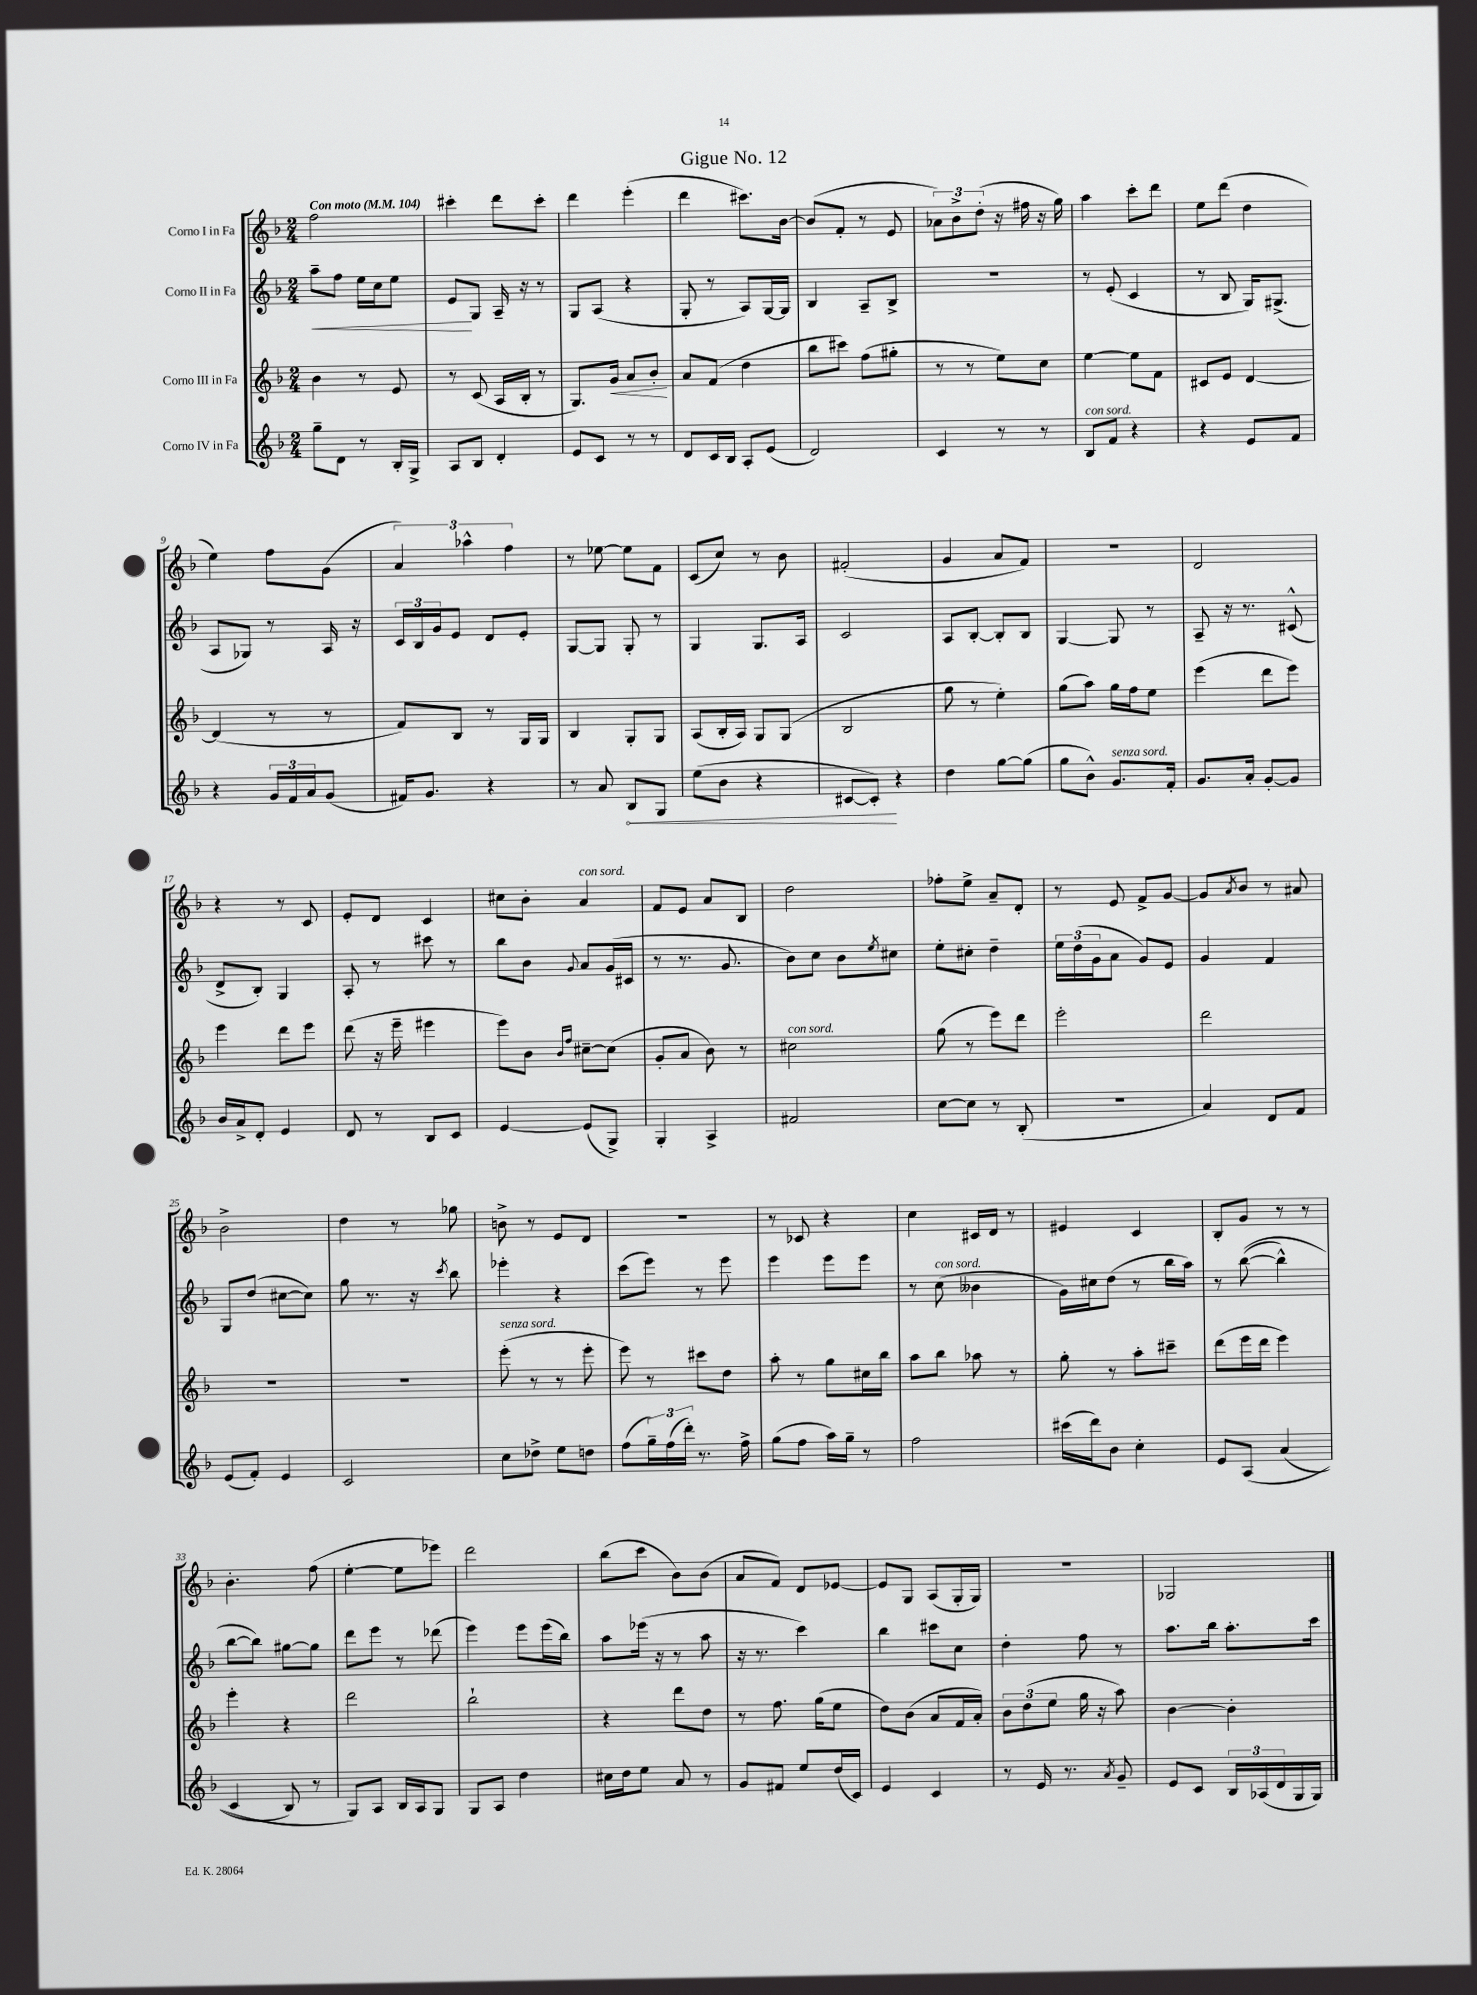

**kern	**dynam	**kern	**dynam	**kern	**dynam	**kern
*part4	*part4	*part3	*part3	*part2	*part2	*part1
*staff4	*staff4	*staff3	*staff3	*staff2	*staff2	*staff1
*I"Corno IV in Fa	*	*I"Corno III in Fa	*	*I"Corno II in Fa	*	*I"Corno I in Fa
*clefG2	*	*clefG2	*	*clefG2	*	*clefG2
*k[b-]	*	*k[b-]	*	*k[b-]	*	*k[b-]
*M2/4	*	*M2/4	*	*M2/4	*	*M2/4
*MM104	*	*MM104	*	*MM104	*	*MM104
=1	=1	=1	=1	=1	=1	=1
!	!	!	!	!	!	!LO:TX:a:B:t=Con moto
!	!	!	!	!	!LO:HP:b	!
8gg~\L	.	4b-\	.	8aa~\L	<	2ff\
8d\J	.	.	.	8ff\J	.	.
8r	.	8r	.	16ee\LL	.	.
.	.	.	.	16cc\J	.	.
16B-'/LL	.	8e/	.	8ee\J	.	.
16G^/JJ	.	.	.	.	.	.
=2	=2	=2	=2	=2	=2	=2
8A/L	.	8r	.	8e/L	.	4ccc#X'\
8B-/J	.	(8c/	.	8G/J	[	.
4d'/	.	16A/LL	.	16A~/	.	8ddd\L
.	.	16B-'/JJ	.	16r	.	.
.	.	8r	.	8r	.	8ccc#'\J
=3	=3	=3	=3	=3	=3	=3
8e/L	.	8.G/L)	.	8G/L	.	4ddd\
8c/J	.	.	.	(8A/J	.	.
!	!	!	!LO:HP:b	!	!	!
.	.	16g/Jk	<	.	.	.
8r	.	8a/L	.	4r	.	(4eee'\
8r	.	8b-'/J	.	.	.	.
.	.	.	[	.	.	.
=4	=4	=4	=4	=4	=4	=4
8d/L	.	8a/L	.	8G'/	.	4ddd\
16c/L	.	(8f/J	.	8r	.	.
16B-/JJ	.	.	.	.	.	.
8A'/L	.	4dd\	.	8A/L)	.	8.ccc#X\L)
(8e/J	.	.	.	[16G/L	.	.
.	.	.	.	16G/JJ]	.	[16b-\Jk
=5	=5	=5	=5	=5	=5	=5
2d/)	.	8bb-\L	.	4B-/	.	(8b-/L]
.	.	8ccc#X\J)	.	.	.	8f'/J
.	.	(8ff\L	.	8A~/L	.	8r
.	.	8gg#X'\J	.	8B-^/J	.	8e/
=6	=6	=6	=6	=6	=6	=6
4c/	.	8r	.	2r	.	12a-X\L)
.	.	.	.	.	.	12b-^\
.	.	8r	.	.	.	.
.	.	.	.	.	.	(12dd'\J
8r	.	8ee\L)	.	.	.	16r
.	.	.	.	.	.	16ff#X\
8r	.	8cc\J	.	.	.	16r
.	.	.	.	.	.	16gg\)
=7	=7	=7	=7	=7	=7	=7
!LO:TX:a:i:t=con sord.	!	!	!	!	!	!
8B-/L	.	[4ee\	.	8r	.	4aa\
8f/J	.	.	.	(8e'/	.	.
4r	.	8ee\L]	.	4c/	.	8ccc'\L
.	.	8f\J	.	.	.	8ddd\J
=8	=8	=8	=8	=8	=8	=8
4r	.	8c#X/L	.	8r	.	8ee\L
.	.	8e/J	.	8B-/	.	(8ddd\J
8e/L	.	[4d/	.	16G/KL)	.	4dd\
.	.	.	.	(8.G#X^/J	.	.
8f/J	.	.	.	.	.	.
!!LO:LB:g=z
=9	=9	=9	=9	=9	=9	=9
4r	.	(4d/]	.	8A/L	.	4ee\)
.	.	.	.	8G-X/J)	.	.
24g/LL	.	8r	.	8r	.	8ff\L
24f/	.	.	.	.	.	.
24a/J	.	.	.	.	.	.
(8g/J	.	8r	.	16A/	.	(8g\J
.	.	.	.	16r	.	.
=10	=10	=10	=10	=10	=10	=10
16f#X/KL)	.	8f/L)	.	24c/LL	.	6a/)
.	.	.	.	24B-/	.	.
8.g/J	.	.	.	.	.	.
.	.	.	.	24g/J	.	.
.	.	8B-/J	.	8e/J	.	.
.	.	.	.	.	.	6aa-X^^\
4r	.	8r	.	8d/L	.	.
.	.	.	.	.	.	6ff\
.	.	16G/LL	.	8e'/J	.	.
.	.	16G/JJ	.	.	.	.
=11	=11	=11	=11	=11	=11	=11
8r	.	4B-/	.	[8G/L	.	8r
8a/	.	.	.	8G/J]	.	[8ee-X\
!	!LO:HP:b	!	!	!	!	!
8B-/L	<	8G'/L	.	8G'/	.	8ee-\L]
8G/J	.	8G/J	.	8r	.	8f\J
=12	=12	=12	=12	=12	=12	=12
(8ee\L	.	(8A/L	.	4G/	.	(8c/L
8b-\J	.	16B-'/L	.	.	.	8cc/J)
.	.	16A/JJ)	.	.	.	.
4r	.	8G/L	.	8.G/L	.	8r
.	.	(8G/J	.	.	.	8b-\
.	.	.	.	16A/Jk	.	.
=13	=13	=13	=13	=13	=13	=13
[8c#X/L	.	2B-/	.	2c/	.	(2f#X'/
8c#'/J])	.	.	.	.	.	.
4r	[	.	.	.	.	.
=14	=14	=14	=14	=14	=14	=14
4dd\	.	8gg\	.	8A/L	.	4g/
.	.	8r	.	[8B-'/J	.	.
[8gg\L	.	4ee'\)	.	8B-'/L]	.	8a/L
(8gg\J]	.	.	.	8B-/J	.	8f/J)
=15	=15	=15	=15	=15	=15	=15
8gg\L	.	(8gg\L	.	[4G/	.	2r
8b-^^\J)	.	8aa\J)	.	.	.	.
!LO:TX:a:i:t=senza sord.	!	!	!	!	!	!
8.g/L	.	16gg\LL	.	8G/]	.	.
.	.	16ff\J	.	.	.	.
.	.	8ee\J	.	8r	.	.
16f'/Jk	.	.	.	.	.	.
=16	=16	=16	=16	=16	=16	=16
8.g/L	.	(4eee\	.	8A~/	.	2d/
.	.	.	.	16r	.	.
16a'/Jk	.	.	.	8.r	.	.
[8g'/L	.	8ddd\L	.	.	.	.
8g/J]	.	8eee\J)	.	(8c#X^^/	.	.
!!LO:LB:g=z
=17	=17	=17	=17	=17	=17	=17
16b-/LL	.	4eee\	.	8d^/L	.	4r
16a^/J	.	.	.	.	.	.
8d'/J	.	.	.	8B-'/J)	.	.
4e/	.	8ddd\L	.	4G/	.	8r
.	.	8eee\J	.	.	.	8c/
=18	=18	=18	=18	=18	=18	=18
8d/	.	(8ddd\	.	8A'/	.	8e'/L
8r	.	16r	.	8r	.	8d/J
.	.	16eee~\	.	.	.	.
8B-/L	.	4eee#X\	.	8ccc#X\	.	4c/
8c/J	.	.	.	8r	.	.
=19	=19	=19	=19	=19	=19	=19
[4e/	.	8eee\L)	.	8bb-\L	.	8cc#X\L
.	.	8b-\J	.	8b-\J	.	8b-'\J
.	.	16qqb-/LL	.	.	.	.
.	.	16qqff/JJ	.	8qqg/	.	.
!	!	!	!	!	!	!LO:TX:a:i:t=con sord.
(8e/L]	.	[8cc#X~\L	.	8a/L	.	4a/
8G^/J)	.	(8cc#\J]	.	(16g/L	.	.
.	.	.	.	16c#X/JJ	.	.
=20	=20	=20	=20	=20	=20	=20
4G'/	.	8g'/L	.	8r	.	8f/L
.	.	8a/J	.	8.r	.	8e/J
4A^/	.	8b-\)	.	.	.	8a/L
.	.	.	.	8.g/	.	.
.	.	8r	.	.	.	8B-/J
=21	=21	=21	=21	=21	=21	=21
!	!	!LO:TX:a:i:t=con sord.	!	!	!	!
2f#X/	.	2cc#X\	.	8b-\L)	.	2dd\
.	.	.	.	8cc\J	.	.
.	.	.	.	8b-\L	.	.
.	.	.	.	8qee/	.	.
.	.	.	.	8cc#X\J	.	.
=22	=22	=22	=22	=22	=22	=22
[8cc\L	.	(8gg\	.	8ee'\L	.	8ff-X'\L
8cc\J]	.	8r	.	8cc#X'\J	.	8ee^\J
8r	.	8eee\L)	.	4dd~\	.	8a~/L
(8B-'/	.	8ddd\J	.	.	.	8d'/J
=23	=23	=23	=23	=23	=23	=23
2r	.	2eee'\	.	24ee\LL	.	8r
.	.	.	.	(24dd\	.	.
.	.	.	.	24g\J	.	.
.	.	.	.	8a\J	.	8e/
.	.	.	.	8g/L)	.	8f^/L
.	.	.	.	8e/J	.	[8g/J
=24	=24	=24	=24	=24	=24	=24
4a/)	.	2ddd\	.	4g/	.	8g/L]
.	.	.	.	.	.	8qa/
.	.	.	.	.	.	8b-/J
8d/L	.	.	.	4f/	.	8r
8f/J	.	.	.	.	.	8a#X/
!!LO:LB:g=z
=25	=25	=25	=25	=25	=25	=25
(8e/L	.	2r	.	8G/L	.	2b-^\
8f'/J)	.	.	.	(8dd/J	.	.
4e/	.	.	.	[8cc#X\L	.	.
.	.	.	.	8cc#\J])	.	.
=26	=26	=26	=26	=26	=26	=26
2c/	.	2r	.	8gg\	.	4dd\
.	.	.	.	8.r	.	.
.	.	.	.	.	.	8r
.	.	.	.	16r	.	.
.	.	.	.	8qccc/	.	.
.	.	.	.	8bb-\	.	8gg-X\
=27	=27	=27	=27	=27	=27	=27
!	!	!LO:TX:a:i:t=senza sord.	!	!	!	!
8cc\L	.	(8eee'\	.	4eee-X'\	.	8bn^\
8dd-X^\J	.	8r	.	.	.	8r
8ee\L	.	8r	.	4r	.	8e/L
8ddn\J	.	8eee'\	.	.	.	8d/J
=28	=28	=28	=28	=28	=28	=28
(8ff\L	.	8eee\)	.	(8ccc\L	.	2r
24gg~\L)	.	8r	.	8eee\J)	.	.
(24ff\	.	.	.	.	.	.
24ddd'\JJ)	.	.	.	.	.	.
8.r	.	8ccc#X\L	.	8r	.	.
.	.	8dd\J	.	8eee\	.	.
16ff^\	.	.	.	.	.	.
=29	=29	=29	=29	=29	=29	=29
(8gg\L	.	8aa'\	.	4eee\	.	8r
8ff\J	.	8r	.	.	.	8c-X/
16aa\LL)	.	8gg\L	.	8eee\L	.	4r
16gg~\JJ	.	.	.	.	.	.
8r	.	16cc#X\L	.	8eee\J	.	.
.	.	16bb-\JJ	.	.	.	.
=30	=30	=30	=30	=30	=30	=30
2ff\	.	8aa\L	.	8r	.	4cc\
!	!	!	!	!LO:TX:a:i:t=con sord.	!	!
.	.	8bb-\J	.	(8cc\	.	.
.	.	8aa-X\	.	4b--X\	.	16c#X/LL
.	.	.	.	.	.	16d/JJ
.	.	8r	.	.	.	8r
=31	=31	=31	=31	=31	=31	=31
(16ccc#X\LL	.	8gg'\	.	16g\LL)	.	4e#X/
16ddd\J)	.	.	.	16cc#X\J	.	.
8b-\J	.	8r	.	(8dd\J	.	.
4cc'\	.	8aa'\L	.	8r	.	4c/
.	.	8ccc#X~\J	.	16bb-\LL	.	.
.	.	.	.	16aa\JJ)	.	.
=32	=32	=32	=32	=32	=32	=32
8e/L	.	(8ddd\L	.	8r	.	8B-'/L
(8A/J	.	16eee\L	.	(([8bb-\	.	8g/J
.	.	16ddd\JJ	.	.	.	.
(4a/	.	4eee\)	.	4bb-^^\])	.	8r
.	.	.	.	.	.	8r
!!LO:LB:g=z
=33	=33	=33	=33	=33	=33	=33
4c/	.	4eee'\	.	[8bb-\L	.	4.b-'\
.	.	.	.	8bb-\J])	.	.
8B-/)	.	4r	.	[8gg#X\L	.	.
8r	.	.	.	8gg#\J]	.	(8ff\
=34	=34	=34	=34	=34	=34	=34
8G/L)	.	2ddd\	.	8ddd\L	.	[4ee'\
8A/J	.	.	.	8eee\J	.	.
16B-/LL	.	.	.	8r	.	8ee\L]
16A/J	.	.	.	.	.	.
8G/J	.	.	.	(8ddd-X\	.	8eee-X\J)
=35	=35	=35	=35	=35	=35	=35
8G/L	.	2bb-`\	.	4eee\)	.	2ddd\
8A/J	.	.	.	.	.	.
4dd\	.	.	.	8eee\L	.	.
.	.	.	.	(16eee\L	.	.
.	.	.	.	16bb-\JJ)	.	.
=36	=36	=36	=36	=36	=36	=36
16cc#X\LL	.	4r	.	8aa\L	.	(8bb-\L
16dd\J	.	.	.	.	.	.
8ee\J	.	.	.	(16eee-X\Jk	.	8ccc\J
.	.	.	.	16r	.	.
8a/	.	8ddd\L	.	8r	.	8b-\L)
8r	.	8dd\J	.	8aa\	.	(8b-\J
=37	=37	=37	=37	=37	=37	=37
8g/L	.	8r	.	16r	.	8a/L
.	.	.	.	8.r	.	.
8f#X/J	.	8.ff\	.	.	.	8f/J)
8ee/L	.	.	.	4ccc\)	.	8d/L
.	.	(16gg\KL	.	.	.	.
(16dd/L	.	8ee\J	.	.	.	[8e-X/J
16c/JJ)	.	.	.	.	.	.
=38	=38	=38	=38	=38	=38	=38
4e/	.	8dd\L)	.	4bb-\	.	8e-/L]
.	.	(8b-\J	.	.	.	8G/J
4c/	.	8a/L	.	8ccc#X\L	.	(8A/L
.	.	16f/L	.	8cc\J	.	16G'/L
.	.	16a'/JJ)	.	.	.	16G/JJ)
=39	=39	=39	=39	=39	=39	=39
8r	.	12b-\L	.	4dd'\	.	2r
.	.	(12dd\	.	.	.	.
16e/	.	.	.	.	.	.
.	.	12ee\J	.	.	.	.
8.r	.	.	.	.	.	.
.	.	16gg\	.	8ff\	.	.
.	.	16r	.	.	.	.
8qa/	.	.	.	.	.	.
8g~/	.	8aa\)	.	8r	.	.
=40	=40	=40	=40	=40	=40	=40
8e/L	.	[4b-\	.	8.aa\L	.	2G-X/
8c/J	.	.	.	.	.	.
.	.	.	.	16bb-\Jk	.	.
24B-/LL	.	4b-'\]	.	8.aa'\L	.	.
(24A-X/	.	.	.	.	.	.
24d/	.	.	.	.	.	.
16G/	.	.	.	.	.	.
16G/JJ)	.	.	.	16ccc\Jk	.	.
==	==	==	==	==	==	==
*-	*-	*-	*-	*-	*-	*-
